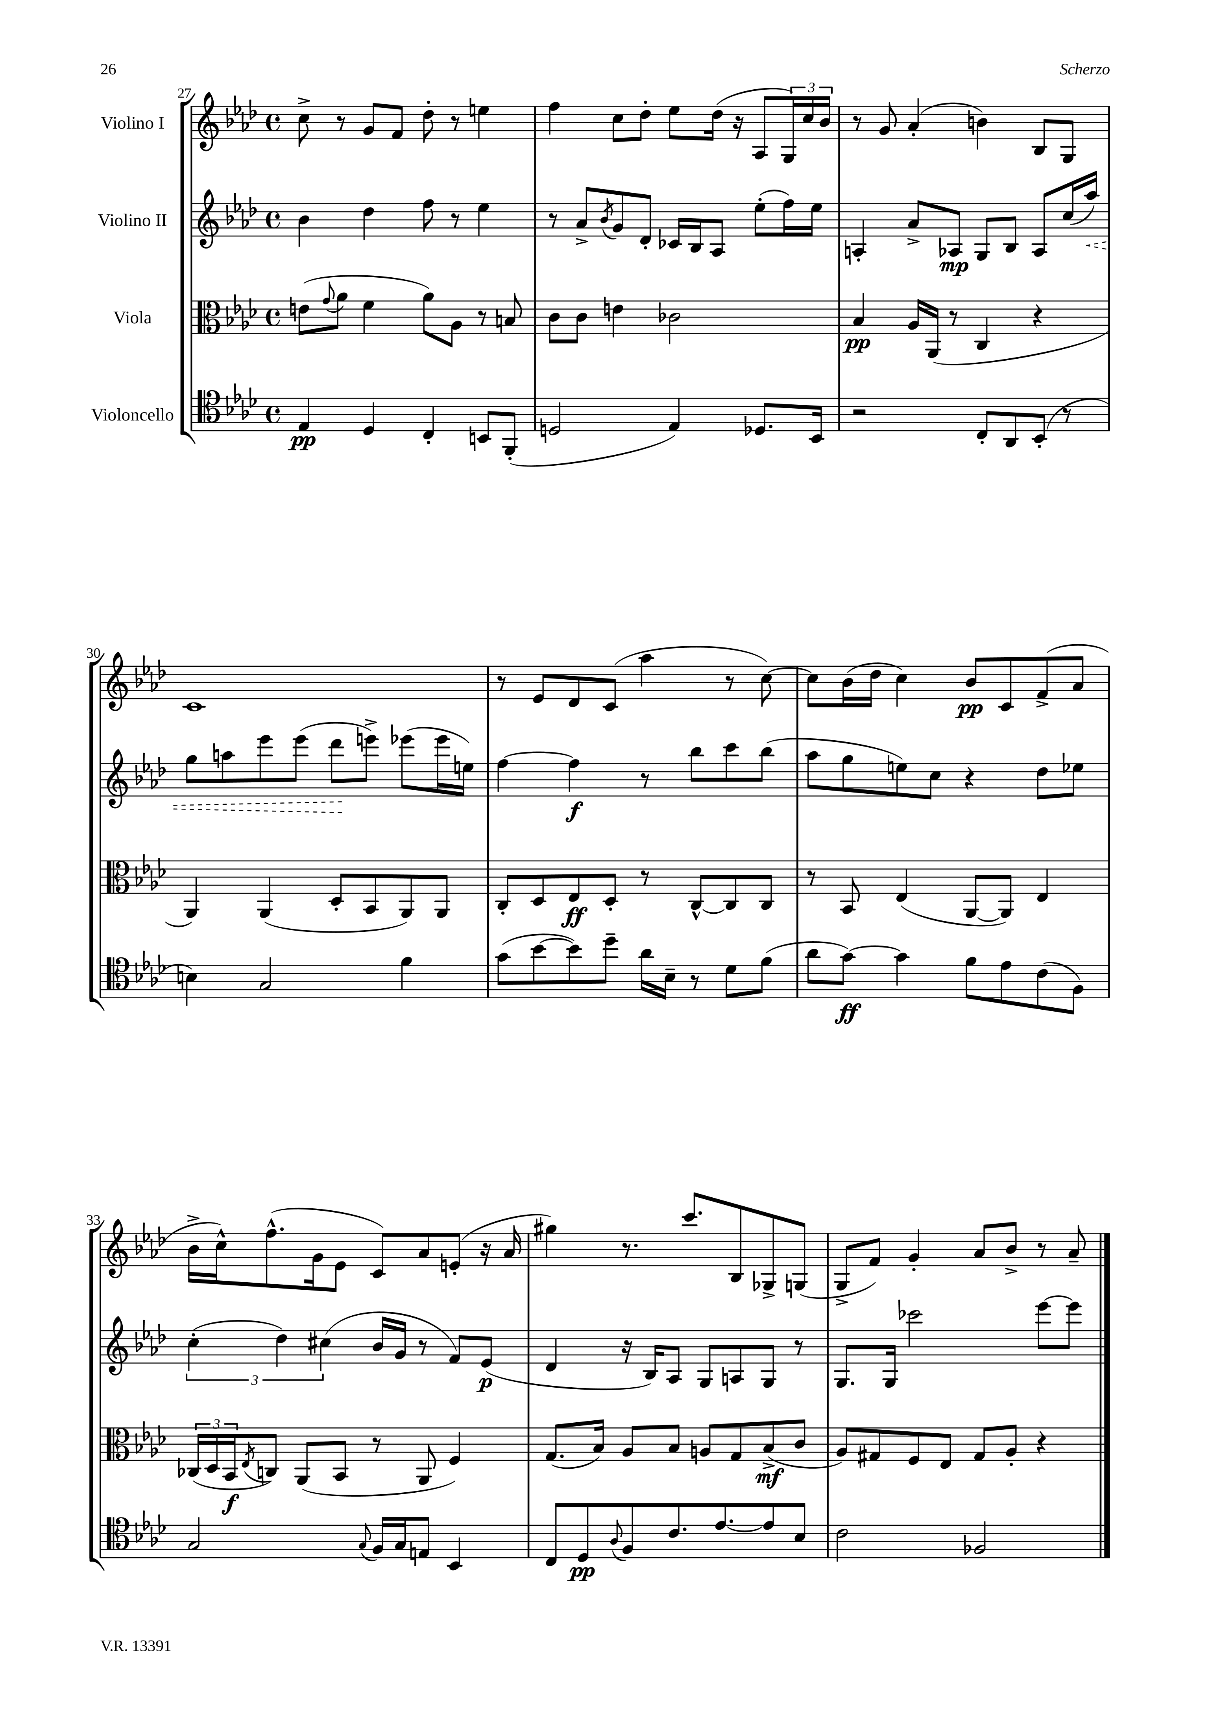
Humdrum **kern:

**kern	**dynam	**kern	**dynam	**kern	**dynam	**kern	**dynam
*part4	*part4	*part3	*part3	*part2	*part2	*part1	*part1
*staff4	*staff4	*staff3	*staff3	*staff2	*staff2	*staff1	*staff1
*I"Violoncello	*	*I"Viola	*	*I"Violino II	*	*I"Violino I	*
*clefC4	*	*clefC3	*	*clefG2	*	*clefG2	*
*k[b-e-a-d-]	*	*k[b-e-a-d-]	*	*k[b-e-a-d-]	*	*k[b-e-a-d-]	*
*M4/4	*	*M4/4	*	*M4/4	*	*M4/4	*
*met(c)	*	*met(c)	*	*met(c)	*	*met(c)	*
=27	=27	=27	=27	=27	=27	=27	=27
4E-/	pp	(8en\L	.	4b-\	.	8cc^\	.
.	.	8qqg/	.	.	.	.	.
.	.	8a-\J	.	.	.	8r	.
4D-/	.	4f\	.	4dd-\	.	8g/L	.
.	.	.	.	.	.	8f/J	.
4C'/	.	8a-\L)	.	8ff\	.	8dd-'\	.
.	.	8A-\J	.	8r	.	8r	.
8BBn/L	.	8r	.	4ee-\	.	4een\	.
(8FF'/J	.	8Bn/	.	.	.	.	.
=28	=28	=28	=28	=28	=28	=28	=28
2Dn/	.	8c\L	.	8r	.	4ff\	.
.	.	8c\J	.	8a-^/L	.	.	.
.	.	.	.	8qb-/	.	.	.
.	.	4en\	.	8g/	.	8cc\L	.
.	.	.	.	8d-'/J	.	8dd-'\J	.
4E-/)	.	2c-X\	.	16c-X/LL	.	8ee-\L	.
.	.	.	.	16B-/J	.	.	.
.	.	.	.	8A-/J	.	(16dd-\Jk	.
.	.	.	.	.	.	16r	.
8.D-X/L	.	.	.	(8ee-'\L	.	8A-/L	.
.	.	.	.	16ff\L)	.	24G/L)	.
.	.	.	.	.	.	24cc/	.
16BB-/Jk	.	.	.	16ee-\JJ	.	.	.
.	.	.	.	.	.	24b-/JJ	.
=29	=29	=29	=29	=29	=29	=29	=29
2r	.	4B-/	pp	4An'/	.	8r	.
.	.	.	.	.	.	8g/	.
.	.	16A-/LL	.	8a-^/L	.	(4a-'/	.
.	.	(16AA-/JJ	.	.	.	.	.
.	.	8r	.	8A-X/J	mp	.	.
8C'/L	.	4C/	.	8G/L	.	4bn\)	.
8AA-/	.	.	.	8B-/J	.	.	.
(8BB-'/J	.	4r	.	8A-/L	.	8B-/L	.
8r	.	.	.	(16cc/L	.	8G/J	.
!	!	!	!	!	!LO:HP:b	!	!
.	.	.	.	16aa-/JJ)	<	.	.
!!LO:LB:g=z
=30	=30	=30	=30	=30	=30	=30	=30
4Bn\)	.	4AA-/)	.	8gg\L	.	1c	.
.	.	.	.	8aan\	.	.	.
2G/	.	(4AA-/	.	8eee-\	.	.	.
.	.	.	.	(8eee-\J	.	.	.
.	.	8D-'/L	.	8ddd-\L	.	.	.
.	.	8BB-/	.	8eeen^\J)	[	.	.
4f\	.	8AA-/)	.	(8eee-X\L	.	.	.
.	.	8AA-/J	.	16eee-\L	.	.	.
.	.	.	.	16een\JJ)	.	.	.
=31	=31	=31	=31	=31	=31	=31	=31
(8g\L	.	8C'/L	.	[4ff\	.	8r	.
[8b-\	.	8D-/	.	.	.	8e-/L	.
8b-\])	.	8E-/	ff	4ff\]	f	8d-/	.
8dd-~\J	.	8D-'/J	.	.	.	(8c/J	.
16a-\LL	.	8r	.	8r	.	4aa-\	.
16B-~\JJ	.	.	.	.	.	.	.
8r	.	[8C^^/L	.	8bb-\L	.	.	.
8d-\L	.	8C/]	.	8ccc\	.	8r	.
(8f\J	.	8C/J	.	(8bb-\J	.	[8cc\)	.
=32	=32	=32	=32	=32	=32	=32	=32
8a-\L	.	8r	.	8aa-\L	.	8cc\L]	.
[8g\J)	ff	8BB-/	.	8gg\	.	(16b-\L	.
.	.	.	.	.	.	16dd-\JJ	.
4g\]	.	(4E-/	.	8een\)	.	4cc\)	.
.	.	.	.	8cc\J	.	.	.
8f\L	.	[8AA-/L	.	4r	.	8b-/L	pp
8e-\	.	8AA-/J])	.	.	.	8c/	.
(8c\	.	4E-/	.	8dd-\L	.	(8f^/	.
8F\J)	.	.	.	8ee-X\J	.	8a-/J	.
!!LO:LB:g=z
=33	=33	=33	=33	=33	=33	=33	=33
2G/	.	(24C-X/LL	.	(6cc'\	.	16b-^\LL	.
.	.	24D-/	.	.	.	.	.
.	.	.	.	.	.	16cc^^\J)	.
.	.	24BB-/J	f	.	.	.	.
.	.	8qE-/	.	.	.	.	.
.	.	8Cn/J)	.	.	.	(8.ff^^\	.
.	.	.	.	6dd-\)	.	.	.
.	.	(8AA-/L	.	.	.	.	.
.	.	.	.	.	.	16g\k	.
.	.	.	.	(6cc#X\	.	.	.
.	.	8BB-/J	.	.	.	8e-\J	.
8qqG/	.	.	.	.	.	.	.
16F/LL	.	8r	.	16b-/LL	.	8c/L)	.
16G/J	.	.	.	16g/JJ	.	.	.
8En/J	.	8AA-/	.	8r	.	8a-/	.
4BB-/	.	4F/)	.	8f/L)	.	(8en'/J	.
.	.	.	.	(8e-/J	p	16r	.
.	.	.	.	.	.	16a-/	.
=34	=34	=34	=34	=34	=34	=34	=34
8C/L	.	(8.G/L	.	4d-/	.	4gg#X\)	.
8D-/	pp	.	.	.	.	.	.
.	.	16B-/Jk)	.	.	.	.	.
8qqA-/	.	.	.	.	.	.	.
8F/	.	8A-/L	.	16r	.	8.r	.
.	.	.	.	16B-/KL)	.	.	.
8.c/	.	8B-/J	.	8A-/J	.	.	.
.	.	.	.	.	.	8.ccc/L	.
.	.	8An/L	.	8G/L	.	.	.
[8.e-/	.	.	.	.	.	.	.
.	.	8G/	.	8An/	.	8B-/	.
8e-/]	.	(8B-^/	mf	8G/J	.	8G-X^/	.
8B-/J	.	8c/J	.	8r	.	(8Gn/J	.
=35	=35	=35	=35	=35	=35	=35	=35
2c\	.	8A-/L)	.	8.G/L	.	8G^/L	.
.	.	8G#X/	.	.	.	8f/J)	.
.	.	.	.	16G/Jk	.	.	.
.	.	8F/	.	2ccc-X\	.	4g'/	.
.	.	8E-/J	.	.	.	.	.
2F-X/	.	8G#/L	.	.	.	8a-/L	.
.	.	8A-'/J	.	.	.	8b-^/J	.
.	.	4r	.	[8eee-\L	.	8r	.
.	.	.	.	8eee-\J]	.	8a-~/	.
==	==	==	==	==	==	==	==
*-	*-	*-	*-	*-	*-	*-	*-
